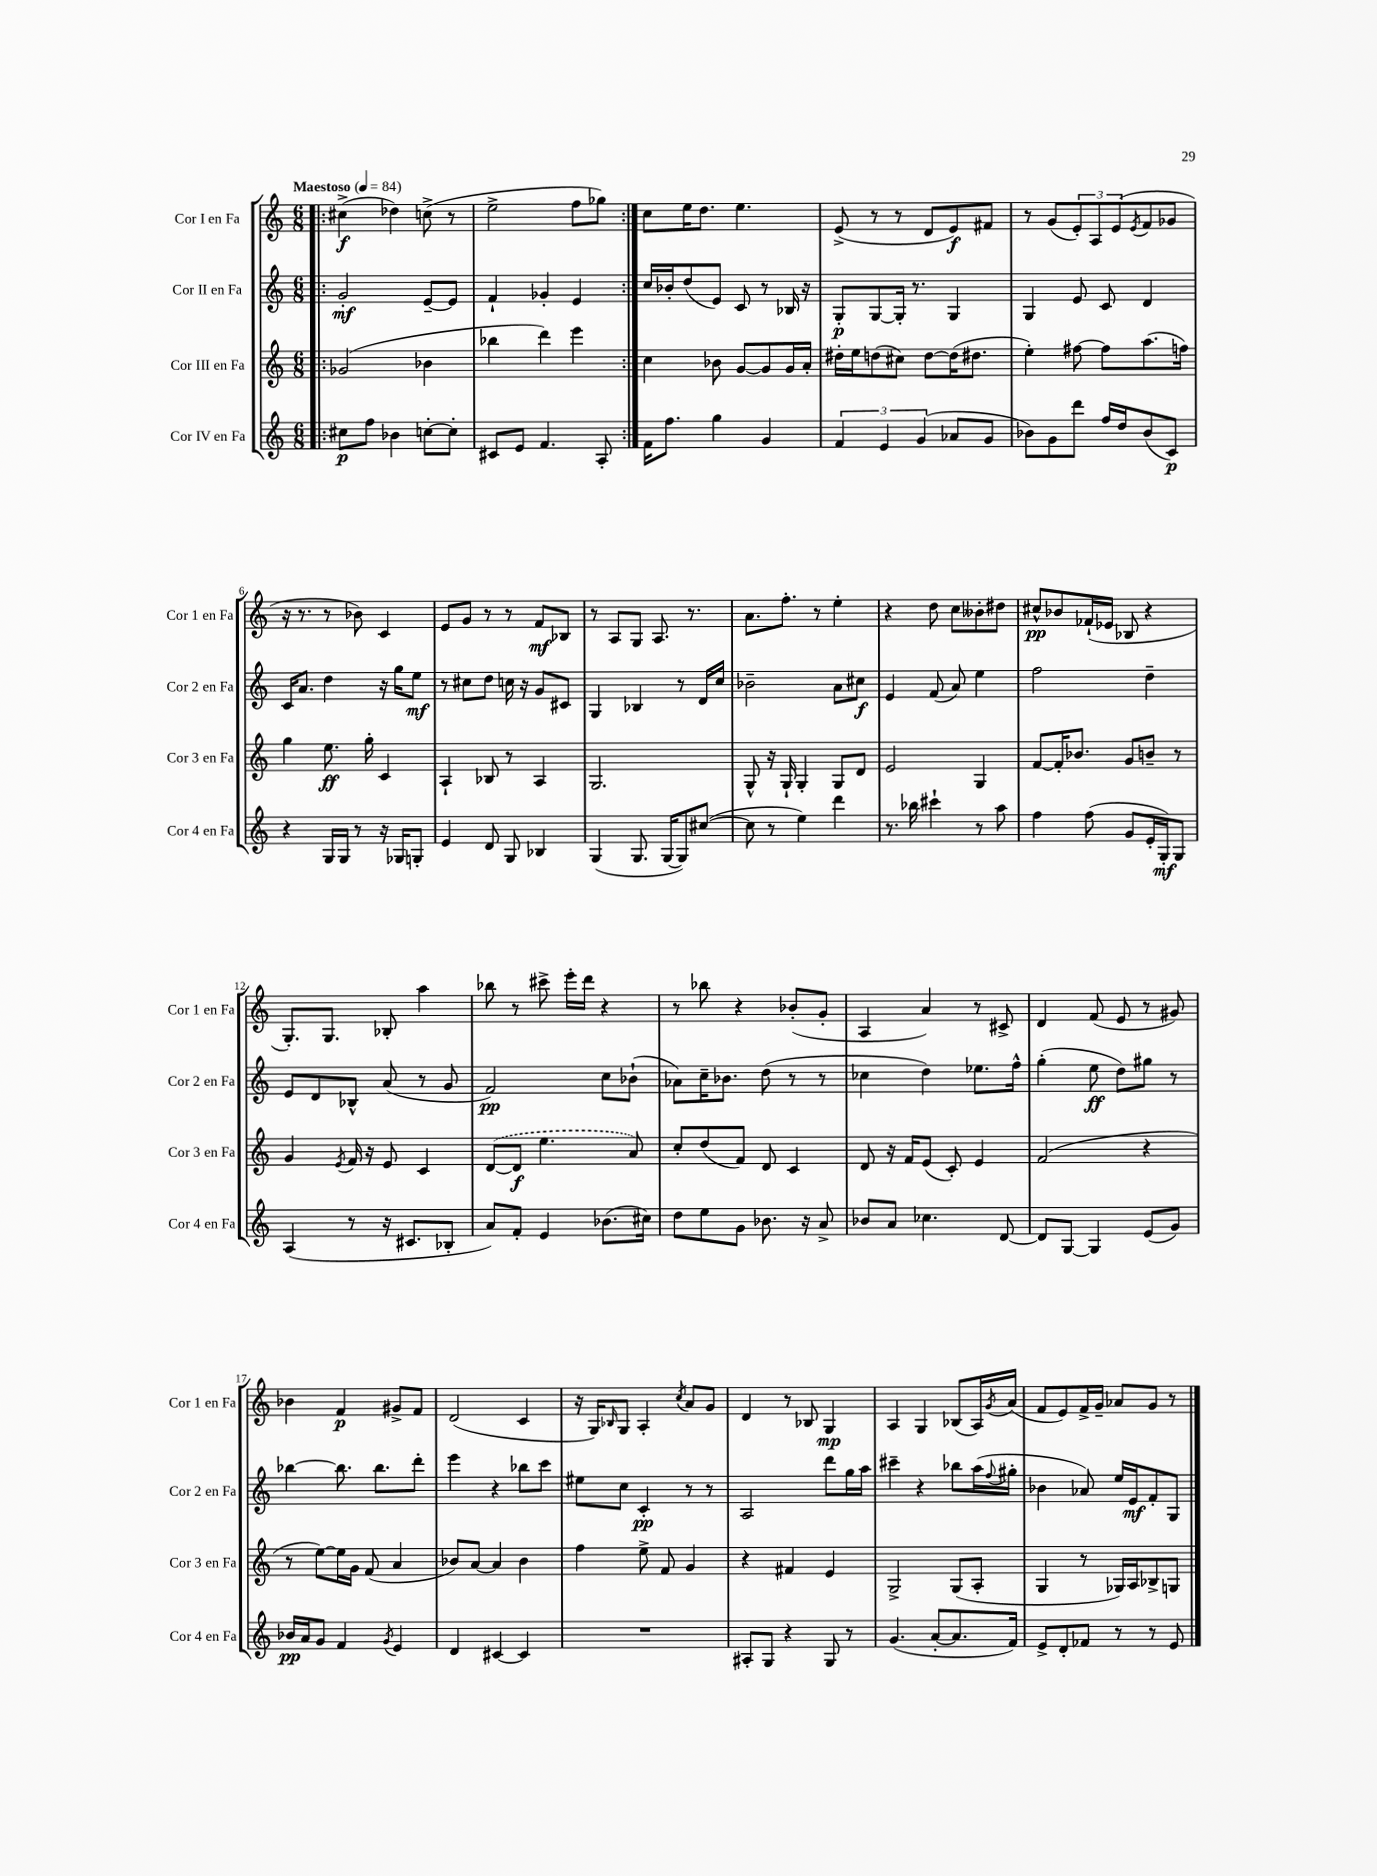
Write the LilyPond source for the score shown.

<<
\new StaffGroup <<
\new Staff = "s0" \with { instrumentName = "Cor I en Fa" shortInstrumentName = "Cor 1 en Fa" } {
    \clef treble \key c \major \numericTimeSignature \time 6/8 \tempo "Maestoso" 4 = 84
    \repeat volta 2 { \bar ".|:" cis''4->\f( des''4) c''8->( r8 |
    e''2-> f''8 ges''8) | }
    c''8 e''16 d''8. e''4. |
    e'8->( r8 r8 d'8 e'8\f) fis'8 |
    r8 g'8( \tuplet 3/2 { e'8-.) a8 e'8( } \acciaccatura { e'8 } f'8 ges'8 |
    r16 r8. r8 bes'8) c'4 |
    e'8 g'8 r8 r8 f'8\mf bes8 |
    r8 a8 g8 a8. r8. |
    a'8. f''8.-. r8 e''4-. |
    r4 d''8 c''8 beses'8-. dis''8 |
    cis''8-^\pp bes'8 fes'16-!( ees'16 bes8 r4 |
    g8.-.) g8. bes8-. a''4 |
    bes''8 r8 cis'''8-> e'''16-. d'''16 r4 |
    r8 bes''8 r4 bes'8-.( g'8-. |
    a4 a'4) r8 cis'8-> |
    d'4 f'8( e'8 r8 gis'8) |
    bes'4 f'4\p gis'8-> f'8 |
    d'2( c'4 |
    r16 g16) \grace { bes16 } g8 a4-. \acciaccatura { c''8 } a'8 g'8 |
    d'4 r8 bes8 g4\mp |
    a4 g4 bes8( a16) \acciaccatura { g'8 } a'16( |
    f'8 e'8) f'16-> g'16-- aes'8 g'8 r8 \bar "|." |
}
\new Staff = "s1" \with { instrumentName = "Cor II en Fa" shortInstrumentName = "Cor 2 en Fa" } {
    \clef treble \key c \major \numericTimeSignature \time 6/8
    \repeat volta 2 { \bar ".|:" g'2-.\mf e'8~-- e'8 |
    f'4-! ges'4-. e'4 | }
    c''16 bes'16-. d''8( e'8) c'8 r8 bes16 r16 |
    g8-.\p g8~ g16-. r8. g4 |
    g4 e'8 c'8 d'4 |
    c'16 a'8. d''4 r16 g''16 e''8\mf |
    r8 cis''8 d''8 c''16 r16 g'8 cis'8 |
    g4 bes4 r8 d'16 c''16 |
    bes'2-- a'8 cis''8\f |
    e'4 f'8( a'8) e''4 |
    f''2 d''4-- |
    e'8 d'8 bes8-^ a'8( r8 g'8 |
    f'2\pp) c''8 bes'8-!( |
    aes'8) c''16-- bes'8. d''8( r8 r8 |
    ces''4 d''4) ees''8. f''16-^ |
    g''4-.( e''8\ff d''8) gis''8 r8 |
    bes''4~ bes''8. bes''8. d'''8-. |
    e'''4 r4 bes''8 c'''8 |
    eis''8 c''8 c'4-.\pp r8 r8 |
    a2 d'''8 g''16 a''16 |
    cis'''4-- r4 bes''8 a''16( \appoggiatura { f''8 } gis''16-. |
    bes'4 aes'8) e''16 e'16\mf f'8-. g8 \bar "|." |
}
\new Staff = "s2" \with { instrumentName = "Cor III en Fa" shortInstrumentName = "Cor 3 en Fa" } {
    \clef treble \key c \major \numericTimeSignature \time 6/8
    \repeat volta 2 { \bar ".|:" ges'2( bes'4 |
    bes''4 d'''4) e'''4 | }
    c''4 bes'8 g'8~ g'8 g'16 a'16-. |
    dis''16-. e''16 d''8( cis''8) d''8~ d''16( dis''8. |
    e''4-.) fis''8~ fis''8 a''8.( f''16) |
    g''4 e''8.\ff g''16-. c'4 |
    a4-! bes8 r8 a4 |
    g2. |
    g8-^ r16 g16-! g4-. g8 d'8 |
    e'2 g4 |
    f'8~ f'16-. bes'8. g'8 b'8-- r8 |
    g'4 \acciaccatura { e'8 } f'16 r16 e'8 c'4 |
    \once \slurDashed d'8~( d'8\f e''4. a'8) |
    c''8-. d''8( f'8) d'8 c'4 |
    d'8 r16 f'16 e'8( c'8-.) e'4 |
    f'2( r4 |
    r8 e''8~) e''16 g'16 f'8( a'4 |
    bes'8) a'8~ a'4 bes'4 |
    f''4 e''8-> f'8 g'4 |
    r4 fis'4 e'4 |
    g2-> g8( a8-. |
    g4 r8 ges16) a16 bes8-> g8 \bar "|." |
}
\new Staff = "s3" \with { instrumentName = "Cor IV en Fa" shortInstrumentName = "Cor 4 en Fa" } {
    \clef treble \key c \major \numericTimeSignature \time 6/8
    \repeat volta 2 { \bar ".|:" cis''8\p f''8 bes'4 c''8~-. c''8-. |
    cis'8 e'8 f'4. a8-. | }
    f'16 f''8. g''4 g'4 |
    \tuplet 3/2 { f'4 e'4 g'4( } aes'8 g'8 |
    bes'8) g'8 d'''8 f''16 d''16 bes'8( c'8\p) |
    r4 g16 g16 r8 r16 ges16 g8-. |
    e'4 d'8 g8 bes4 |
    g4( g8. g16~ g8) cis''8~( |
    cis''8 r8 e''4) d'''4 |
    r8. bes''16 cis'''4-! r8 a''8 |
    f''4 f''8( g'8 e'16-. g16-.\mf) g8 |
    a4( r8 r16 cis'8. bes8-. |
    a'8) f'8-. e'4 bes'8.( cis''16) |
    d''8 e''8 g'8 bes'8. r16 a'8-> |
    bes'8 a'8 ces''4. d'8~ |
    d'8 g8~ g4 e'8( g'8) |
    bes'16\pp a'16 g'8 f'4 \acciaccatura { g'8 } e'4 |
    d'4 cis'4~ cis'4 |
    R2. |
    ais8-. g8 r4 g8 r8 |
    g'4.( a'8~-. a'8. f'16) |
    e'8-> d'8-. fes'8 r8 r8 e'8 \bar "|." |
}
>>
>>
